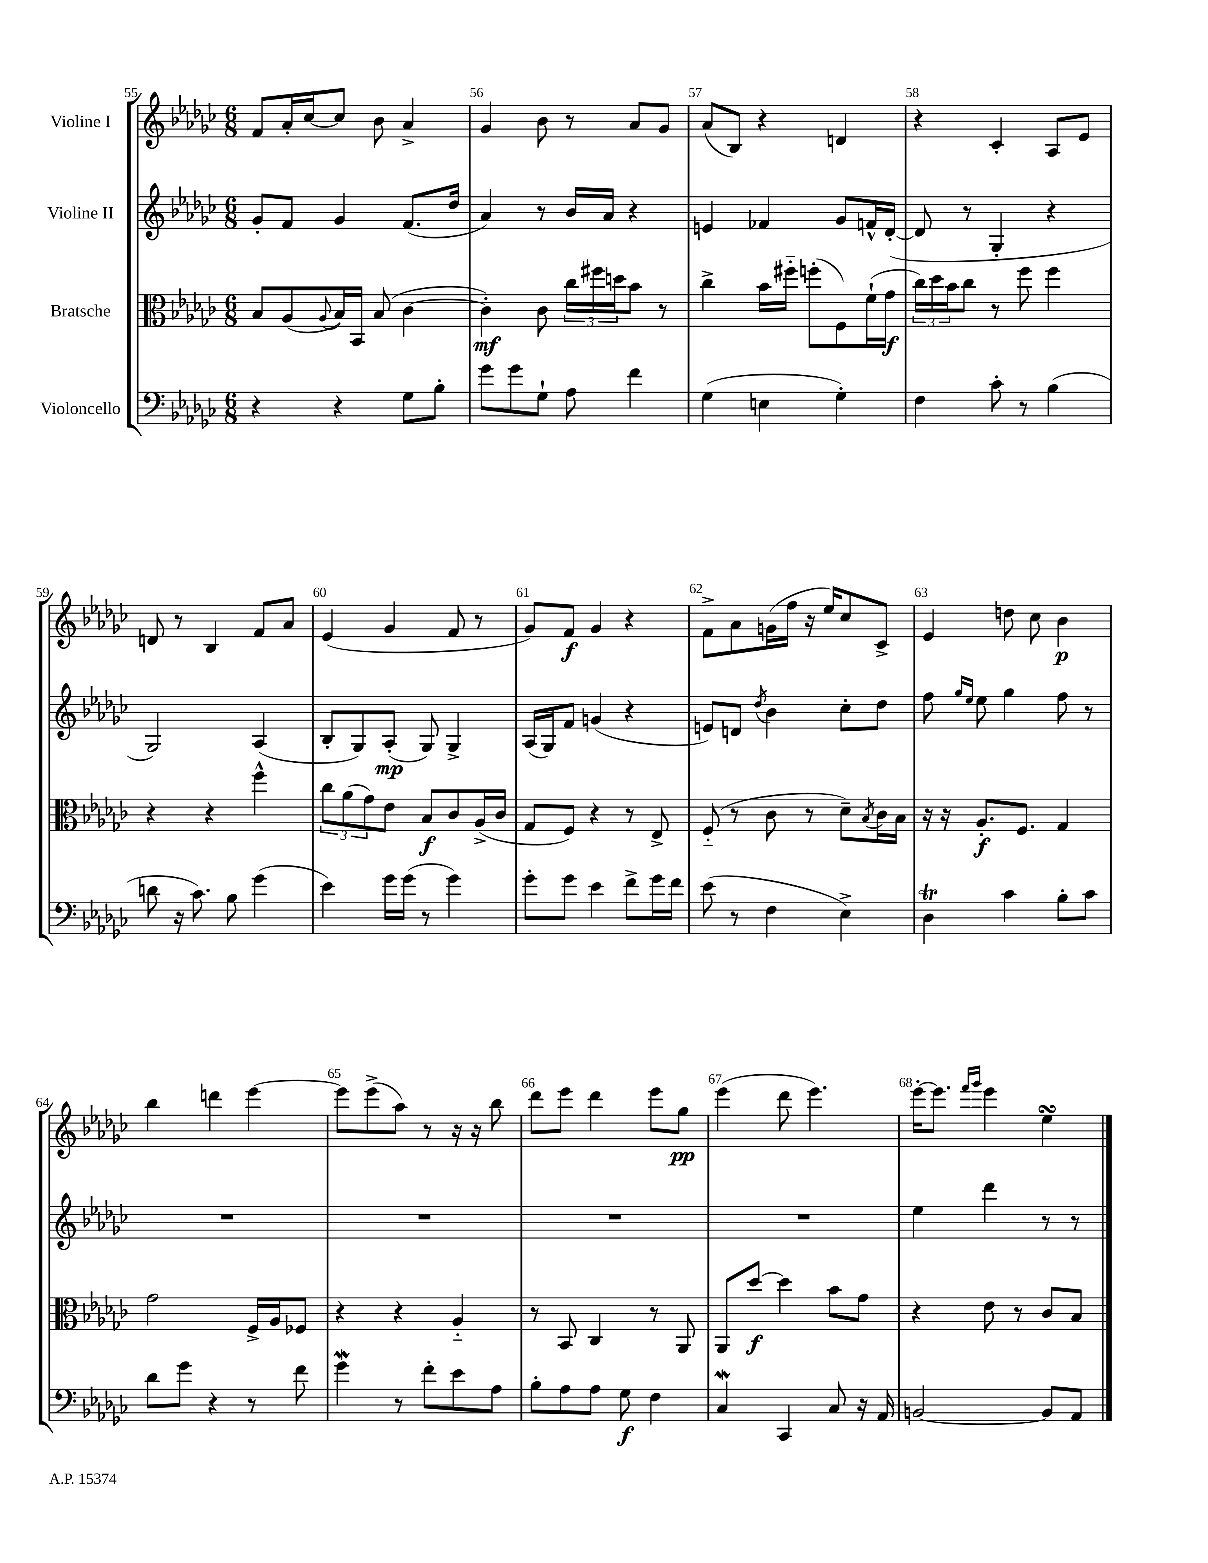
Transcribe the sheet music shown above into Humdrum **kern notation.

**kern	**dynam	**kern	**dynam	**kern	**dynam	**kern	**dynam
*part4	*part4	*part3	*part3	*part2	*part2	*part1	*part1
*staff4	*staff4	*staff3	*staff3	*staff2	*staff2	*staff1	*staff1
*I"Violoncello	*	*I"Bratsche	*	*I"Violine II	*	*I"Violine I	*
*clefF4	*	*clefC3	*	*clefG2	*	*clefG2	*
*k[b-e-a-d-g-c-]	*	*k[b-e-a-d-g-c-]	*	*k[b-e-a-d-g-c-]	*	*k[b-e-a-d-g-c-]	*
*M6/8	*	*M6/8	*	*M6/8	*	*M6/8	*
=55	=55	=55	=55	=55	=55	=55	=55
4r	.	8B-/L	.	8g-'/L	.	8f/L	.
.	.	(8A-/	.	8f/J	.	16a-'/L	.
.	.	.	.	.	.	[16cc-/J	.
.	.	8qqA-/	.	.	.	.	.
4r	.	16B-/L)	.	4g-/	.	8cc-/J]	.
.	.	16BB-/JJ	.	.	.	.	.
.	.	(8B-/	.	.	.	8b-\	.
8G-\L	.	[4c-\	.	(8.f/L	.	4a-^/	.
8B-'\J	.	.	.	.	.	.	.
.	.	.	.	16dd-/Jk	.	.	.
=56	=56	=56	=56	=56	=56	=56	=56
8g-\L	.	4c-'\])	mf	4a-/)	.	4g-/	.
8g-\	.	.	.	.	.	.	.
8G-`\J	.	8c-\	.	8r	.	8b-\	.
8A-\	.	24cc-\LL	.	16b-/LL	.	8r	.
.	.	24ff#X\	.	.	.	.	.
.	.	.	.	16a-/JJ	.	.	.
.	.	24ddn\J	.	.	.	.	.
4f\	.	8b-\J	.	4r	.	8a-/L	.
.	.	8r	.	.	.	8g-/J	.
=57	=57	=57	=57	=57	=57	=57	=57
(4G-\	.	4cc-^\	.	4en/	.	(8a-/L	.
.	.	.	.	.	.	8B-/J)	.
4En\	.	16b-\LL	.	4f-X/	.	4r	.
.	.	16ff#X\JJ	.	.	.	.	.
.	.	(8ffn'\L	.	.	.	.	.
4G-'\)	.	8F\)	.	8g-/L	.	4dn/	.
.	.	(16f`\L	.	16fn^^/L	.	.	.
.	.	16g-\JJ	f	([16d-'/JJ	.	.	.
=58	=58	=58	=58	=58	=58	=58	=58
4F\	.	24cc-\LL)	.	8d-/]	.	4r	.
.	.	24dd-\	.	.	.	.	.
.	.	24b-\J	.	.	.	.	.
.	.	8cc-\J	.	8r	.	.	.
8c-'\	.	8r	.	4G-'/	.	4c-'/	.
8r	.	8ff\	.	.	.	.	.
(4B-\	.	4ff\	.	4r	.	8A-/L	.
.	.	.	.	.	.	8e-/J	.
!!LO:LB:g=z
=59	=59	=59	=59	=59	=59	=59	=59
8dn\	.	4r	.	2G-/)	.	8dn/	.
16r	.	.	.	.	.	8r	.
8.c-\)	.	.	.	.	.	.	.
.	.	4r	.	.	.	4B-/	.
8B-\	.	.	.	.	.	.	.
(4g-\	.	4ff^^\	.	(4A-/	.	8f/L	.
.	.	.	.	.	.	8a-/J	.
=60	=60	=60	=60	=60	=60	=60	=60
4e-\)	.	12cc-\L	.	8B-'/L	.	(4e-/	.
.	.	(12a-\	.	.	.	.	.
.	.	.	.	8G-/)	.	.	.
.	.	12g-\)	.	.	.	.	.
16g-\LL	.	8e-\J	.	(8A-'/J	mp	4g-/	.
(16g-\JJ	.	.	.	.	.	.	.
8r	.	8B-/L	f	8G-/)	.	.	.
4g-\)	.	8c-/	.	4G-^/	.	8f/	.
.	.	(16A-^/L	.	.	.	8r	.
.	.	16c-/JJ	.	.	.	.	.
=61	=61	=61	=61	=61	=61	=61	=61
8g-'\L	.	8G-/L	.	(16A-/LL	.	8g-/L)	.
.	.	.	.	16G-/J)	.	.	.
8g-\J	.	8F/J)	.	8f/J	.	8f/J	f
4e-\	.	4r	.	(4gn/	.	4g-/	.
8f^\L	.	8r	.	4r	.	4r	.
16g-\L	.	8E-^/	.	.	.	.	.
16f\JJ	.	.	.	.	.	.	.
=62	=62	=62	=62	=62	=62	=62	=62
(8e-\	.	(8F/	.	8en/L)	.	8f^\L	.
8r	.	8r	.	8dn/J	.	8a-\	.
.	.	.	.	8qdd-/	.	.	.
4F\	.	8c-\	.	4b-\	.	(16gn\L	.
.	.	.	.	.	.	16ff\JJ	.
.	.	8r	.	.	.	16r	.
.	.	.	.	.	.	16ee-/KL)	.
4E-^\)	.	8d-~\L)	.	8cc-'\L	.	8cc-/	.
.	.	8qB-/	.	.	.	.	.
.	.	16c-\L	.	8dd-\J	.	8c-^/J	.
.	.	16B-\JJ	.	.	.	.	.
=63	=63	=63	=63	=63	=63	=63	=63
4D-T\	.	16r	.	8ff\	.	4e-/	.
.	.	16r	.	.	.	.	.
.	.	.	.	16qqgg-/LL	.	.	.
.	.	.	.	16qqee-/JJ	.	.	.
.	.	8.A-'/L	f	8ee-\	.	.	.
4c-\	.	.	.	4gg-\	.	8ddn\	.
.	.	8.F/J	.	.	.	.	.
.	.	.	.	.	.	8cc-\	.
8B-'\L	.	4G-/	.	8ff\	.	4b-\	p
8c-\J	.	.	.	8r	.	.	.
!!LO:LB:g=z
=64	=64	=64	=64	=64	=64	=64	=64
8d-\L	.	2g-\	.	2.r	.	4bb-\	.
8g-\J	.	.	.	.	.	.	.
4r	.	.	.	.	.	4dddn\	.
8r	.	16F^/LL	.	.	.	[4eee-\	.
.	.	16A-/J	.	.	.	.	.
8f\	.	8F-X/J	.	.	.	.	.
=65	=65	=65	=65	=65	=65	=65	=65
4g-w\	.	4r	.	2.r	.	8eee-\L]	.
.	.	.	.	.	.	(8eee-^\	.
8r	.	4r	.	.	.	8aa-\J)	.
8f'\L	.	.	.	.	.	8r	.
8e-\	.	4A-/	.	.	.	16r	.
.	.	.	.	.	.	16r	.
8A-\J	.	.	.	.	.	8bb-\	.
=66	=66	=66	=66	=66	=66	=66	=66
8B-'\L	.	8r	.	2.r	.	8ddd-\L	.
8A-\	.	8BB-/	.	.	.	8eee-\J	.
8A-\J	.	4C-/	.	.	.	4ddd-\	.
8G-\	f	.	.	.	.	.	.
4F\	.	8r	.	.	.	8eee-\L	.
.	.	8AA-/	.	.	.	8gg-\J	pp
=67	=67	=67	=67	=67	=67	=67	=67
4C-w/	.	8AA-/L	.	2.r	.	(4eee-\	.
.	.	[8dd-/J	f	.	.	.	.
4CC-/	.	4dd-\]	.	.	.	8ddd-\	.
.	.	.	.	.	.	4.eee-\)	.
8C-/	.	8b-\L	.	.	.	.	.
16r	.	8g-\J	.	.	.	.	.
16AA-/	.	.	.	.	.	.	.
=68	=68	=68	=68	=68	=68	=68	=68
[2BBn/	.	4r	.	4ee-\	.	[16eee-'\KL	.
.	.	.	.	.	.	8.eee-\J]	.
.	.	.	.	.	.	16qqfff/LL	.
.	.	.	.	.	.	16qqggg-/JJ	.
.	.	8e-\	.	4ddd-\	.	4eee-\	.
.	.	8r	.	.	.	.	.
8BB/L]	.	8c-/L	.	8r	.	4ee-sSSS\	.
8AA-/J	.	8B-/J	.	8r	.	.	.
==	==	==	==	==	==	==	==
*-	*-	*-	*-	*-	*-	*-	*-
